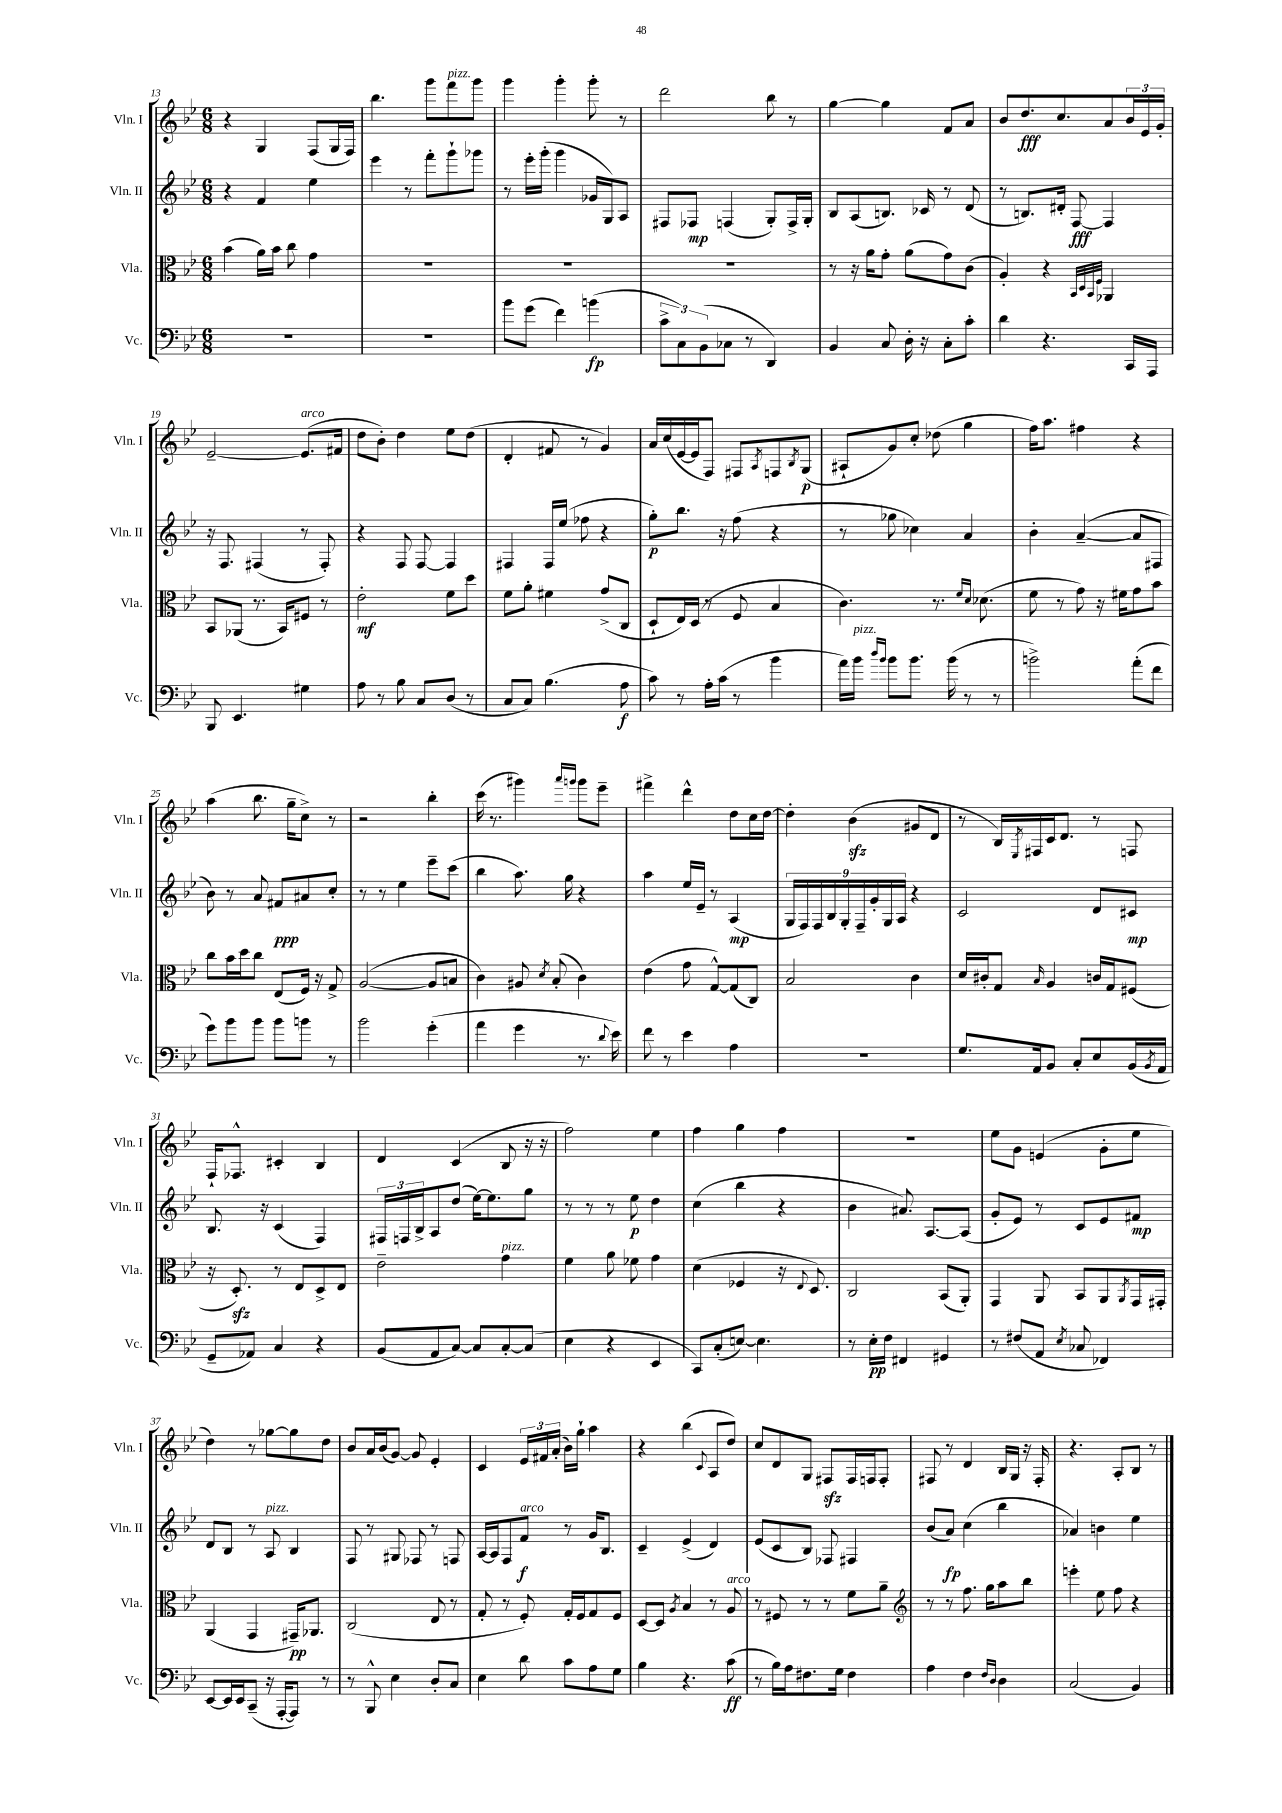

**kern	**dynam	**kern	**dynam	**kern	**dynam	**kern	**dynam
*part4	*part4	*part3	*part3	*part2	*part2	*part1	*part1
*staff4	*staff4	*staff3	*staff3	*staff2	*staff2	*staff1	*staff1
*I"Vc.	*	*I"Vla.	*	*I"Vln. II	*	*I"Vln. I	*
*I'Vc.	*	*I'Vla.	*	*I'Vln. II	*	*I'Vln. I	*
*clefF4	*	*clefC3	*	*clefG2	*	*clefG2	*
*k[b-e-]	*	*k[b-e-]	*	*k[b-e-]	*	*k[b-e-]	*
*M6/8	*	*M6/8	*	*M6/8	*	*M6/8	*
=13	=13	=13	=13	=13	=13	=13	=13
2.r	.	(4b-\	.	4r	.	4r	.
.	.	16a\LL)	.	4f/	.	4G/	.
.	.	16b-\JJ	.	.	.	.	.
.	.	8cc\	.	.	.	.	.
.	.	4g\	.	4ee-\	.	(8F/L	.
.	.	.	.	.	.	16G/L	.
.	.	.	.	.	.	16F/JJ)	.
=14	=14	=14	=14	=14	=14	=14	=14
2.r	.	2.r	.	4eee-\	.	4.bb-\	.
.	.	.	.	8r	.	.	.
.	.	.	.	8fff'\L	.	8ggg\L	.
!	!	!	!	!	!	!LO:TX:a:i:t=pizz.	!
.	.	.	.	8ggg`\	.	8fff\	.
.	.	.	.	8ggg-X\J	.	8ggg\J	.
=15	=15	=15	=15	=15	=15	=15	=15
8b-\L	.	2.r	.	8r	.	4ggg\	.
(8g\J	.	.	.	16eee-'\LL	.	.	.
.	.	.	.	(16ggg'\JJ	.	.	.
4f\)	.	.	.	4ggg\	.	4ggg'\	.
(4bn\	fp	.	.	16g-X/LL	.	8ggg'\	.
.	.	.	.	16G/J)	.	.	.
.	.	.	.	8A/J	.	8r	.
=16	=16	=16	=16	=16	=16	=16	=16
12c^\L	.	2.r	.	8F#X/L	.	2ddd\	.
12C\)	.	.	.	.	.	.	.
.	.	.	.	8F-X/J	mp	.	.
(12BB-\	.	.	.	.	.	.	.
8C-X\J	.	.	.	(4Fn/	.	.	.
8r	.	.	.	.	.	.	.
4DD/)	.	.	.	8G'/L)	.	8bb-\	.
.	.	.	.	16F^/L	.	8r	.
.	.	.	.	16G'/JJ	.	.	.
=17	=17	=17	=17	=17	=17	=17	=17
4BB-/	.	8r	.	8B-/L	.	[4gg\	.
.	.	16r	.	(8A/	.	.	.
.	.	16a\KL	.	.	.	.	.
8C/	.	8g'\J	.	8.Bn/J)	.	4gg\]	.
16D'\	.	(8a\L	.	.	.	.	.
16r	.	.	.	16c-X/	.	.	.
8C'\L	.	8g\)	.	8r	.	8f/L	.
8c'\J	.	(8c\J	.	(8d/	.	8a/J	.
=18	=18	=18	=18	=18	=18	=18	=18
4d\	.	4A'/)	.	8r	.	8b-/L	.
.	.	.	.	8.Bn/L)	.	8.dd/	fff
4.r	.	4r	.	.	.	.	.
.	.	.	.	16d#X'/Jk	.	8.cc/	.
.	.	.	.	[8F/	fff	.	.
.	.	32qqBB-/LLL	.	.	.	.	.
.	.	32qqD/	.	.	.	.	.
.	.	32qqBB-/	.	.	.	.	.
.	.	32qqF/JJJ	.	.	.	.	.
.	.	4AA-X/	.	4F/]	.	8a/	.
16CC/LL	.	.	.	.	.	24b-/L	.
.	.	.	.	.	.	24e-/	.
16AAA/JJ	.	.	.	.	.	.	.
.	.	.	.	.	.	24g'/JJ	.
!!LO:LB:g=z
=19	=19	=19	=19	=19	=19	=19	=19
8BBB-/	.	8BB-/L	.	16r	.	[2e-~/	.
.	.	.	.	8.F/	.	.	.
4.EE-/	.	(8AA-X/J	.	.	.	.	.
.	.	8.r	.	(4F#X/	.	.	.
.	.	16BB-/KL)	.	.	.	.	.
!	!	!	!	!	!	!LO:TX:a:i:t=arco	!
4G#X\	.	8F#X/J	.	8r	.	(8.e-/L]	.
.	.	8r	.	8F#'/)	.	.	.
.	.	.	.	.	.	16f#X/Jk	.
=20	=20	=20	=20	=20	=20	=20	=20
8A\	.	2e-'\	mf	4r	.	8dd\L	.
8r	.	.	.	.	.	8b-'\J)	.
8B-\	.	.	.	8F/	.	4dd\	.
8C/L	.	.	.	[8F/	.	.	.
(8D/J	.	8f\L	.	4F/]	.	8ee-\L	.
8r	.	8dd\J	.	.	.	(8dd\J	.
=21	=21	=21	=21	=21	=21	=21	=21
8C/L	.	8f\L	.	4F#X/	.	4d'/	.
8C/J)	.	8a'\J	.	.	.	.	.
(4.B-\	.	4f#X\	.	16F#/LL	.	8f#X/	.
.	.	.	.	(16ee-/JJ	.	.	.
.	.	.	.	8ff-X\	.	8r	.
.	.	(8g^/L	.	4r	.	4g/)	.
8A\	f	8C/J	.	.	.	.	.
=22	=22	=22	=22	=22	=22	=22	=22
8c\)	.	8D`/L	.	8gg'\L)	p	16a/LL	.
.	.	.	.	.	.	(16cc/	.
8r	.	16E-/L)	.	8.bb-\J	.	[16e-/	.
.	.	(16D/JJ	.	.	.	16e-/J]	.
16A'\LL	.	8r	.	.	.	8F/J)	.
(16c\JJ	.	.	.	16r	.	.	.
8r	.	8F/	.	(8ff\	.	8F#X/L	.
.	.	.	.	.	.	8qA/	.
4b-\	.	4B-/	.	4r	.	8Fn/	.
.	.	.	.	.	.	8qB-/	.
.	.	.	.	.	.	(8G/J	p
=23	=23	=23	=23	=23	=23	=23	=23
16a\LL)	.	4.c\)	.	8r	.	8A#X`/L	.
!LO:TX:a:i:t=pizz.	!	!	!	!	!	!	!
16b-\JJ	.	.	.	.	.	.	.
16qqdd/LL	.	.	.	.	.	.	.
16qqb-/JJ	.	.	.	.	.	.	.
8b-\L	.	.	.	8gg-X\	.	8g/)	.
8.b-\J	.	.	.	4cc-X\)	.	8cc'/J	.
.	.	8.r	.	.	.	(8dd-X\	.
(16b-\	.	.	.	.	.	.	.
8r	.	.	.	4a/	.	4gg\	.
.	.	16qqf/LL	.	.	.	.	.
.	.	16qqd/JJ	.	.	.	.	.
.	.	(8.d-X\	.	.	.	.	.
8r	.	.	.	.	.	.	.
=24	=24	=24	=24	=24	=24	=24	=24
2bn^\)	.	8f\	.	4b-'\	.	16ff\KL)	.
.	.	.	.	.	.	8.aa\J	.
.	.	8r	.	.	.	.	.
.	.	8g\)	.	([4a~/	.	4ff#X\	.
.	.	16r	.	.	.	.	.
.	.	16f#X\KL	.	.	.	.	.
(8a'\L	.	8g\	.	8a/L]	.	4r	.
8f\J	.	8b-\J	.	8F#X/J	.	.	.
!!LO:LB:g=z
=25	=25	=25	=25	=25	=25	=25	=25
8g\L)	.	8cc\L	.	8b-\)	.	(4aa\	.
8b-\	.	16b-\L	.	8r	.	.	.
.	.	16dd\J	.	.	.	.	.
8b-\J	.	8cc\J	.	8a/	.	8.bb-\	.
8b-\L	.	(8E-/L	.	8f#X/L	ppp	.	.
.	.	.	.	.	.	16gg~\KL	.
8bn\J	.	16F/Jk)	.	8a#X/	.	8cc^\J)	.
.	.	16r	.	.	.	.	.
8r	.	8G^/	.	8cc'/J	.	8r	.
=26	=26	=26	=26	=26	=26	=26	=26
2b-\	.	([2A/	.	8r	.	2r	.
.	.	.	.	8r	.	.	.
.	.	.	.	4ee-\	.	.	.
(4g'\	.	8A/L]	.	8eee-~\L	.	4bb-'\	.
.	.	8Bn/J	.	(8ccc\J	.	.	.
=27	=27	=27	=27	=27	=27	=27	=27
4a\	.	4c\)	.	4bb-\	.	(16ccc\	.
.	.	.	.	.	.	8.r	.
4g\	.	8A#X/	.	8.aa\)	.	4ggg#X\)	.
.	.	8qd/	.	.	.	.	.
.	.	(8B-'/	.	.	.	.	.
.	.	.	.	16gg\	.	.	.
.	.	.	.	.	.	16qqaaa/LL	.
.	.	.	.	.	.	16qqgggn/JJ	.
8.r	.	4c\)	.	4r	.	8ggg\L	.
.	.	.	.	.	.	8eee-~\J	.
8qqd/	.	.	.	.	.	.	.
16e-\)	.	.	.	.	.	.	.
=28	=28	=28	=28	=28	=28	=28	=28
8f\	.	(4e-\	.	4aa\	.	4fff#X^\	.
8r	.	.	.	.	.	.	.
4e-\	.	8g\	.	16ee-/LL	.	4ddd^^\	.
.	.	.	.	16e-~/JJ	.	.	.
.	.	[8G^^/L)	.	8r	.	.	.
4A\	.	(8G/]	.	(4A/	mp	8dd\L	.
.	.	8C/J)	.	.	.	16cc\L	.
.	.	.	.	.	.	[16dd\JJ	.
=29	=29	=29	=29	=29	=29	=29	=29
2.r	.	2B-/	.	18G/LL	.	4dd'\]	.
.	.	.	.	18F/)	.	.	.
.	.	.	.	18F/	.	.	.
.	.	.	.	18B-/	.	.	.
.	.	.	.	18G'/	.	.	.
.	.	.	.	.	.	(4b-zz\	.
.	.	.	.	18F~/	.	.	.
.	.	.	.	18g'/	.	.	.
.	.	.	.	18G/	.	.	.
.	.	.	.	18A/JJ	.	.	.
.	.	4c\	.	4r	.	8g#X/L	.
.	.	.	.	.	.	8d/J	.
=30	=30	=30	=30	=30	=30	=30	=30
8.G/L	.	16d/LL	.	2c/	.	8r	.
.	.	16c#X'/J	.	.	.	.	.
.	.	8G/J	.	.	.	16B-/LL)	.
.	.	.	.	.	.	8qE-/	.
16AA/k	.	.	.	.	.	16F#X/	.
.	.	16qqB-/	.	.	.	.	.
8BB-/J	.	4A/	.	.	.	16c/J	.
.	.	.	.	.	.	8.d/J	.
8C'/L	.	.	.	.	.	.	.
8E-/	.	16cn/LL	.	8d/L	.	8r	.
.	.	16G/J	.	.	.	.	.
(16BB-/L	.	(8F#X/J	.	8c#X/J	mp	8Fn/	.
8qBB-/	.	.	.	.	.	.	.
16AA/JJ	.	.	.	.	.	.	.
!!LO:LB:g=z
=31	=31	=31	=31	=31	=31	=31	=31
8GG~/L	.	16r	.	8.B-/	.	16F`/KL	.
.	.	8.Dzz'/)	.	.	.	8.F-X^^/J	.
8AA-X/J)	.	.	.	.	.	.	.
.	.	.	.	16r	.	.	.
4C/	.	8r	.	(4c/	.	4c#X'/	.
.	.	8E-/L	.	.	.	.	.
4r	.	8D^/	.	4F/)	.	4B-/	.
.	.	8E-/J	.	.	.	.	.
=32	=32	=32	=32	=32	=32	=32	=32
(8BB-/L	.	2e-~\	.	24F#X/LL	.	4d/	.
.	.	.	.	24Fn/	.	.	.
.	.	.	.	24B-^/J	.	.	.
8AA/	.	.	.	8A/	.	.	.
[8C/J)	.	.	.	(8dd/J	.	(4c/	.
8C/L]	.	.	.	[16ee-\KL)	.	.	.
.	.	.	.	8.ee-\]	.	.	.
!	!	!LO:TX:a:i:t=pizz.	!	!	!	!	!
[8C'/	.	4g\	.	.	.	8B-/	.
(8C/J]	.	.	.	8gg\J	.	16r	.
.	.	.	.	.	.	16r	.
=33	=33	=33	=33	=33	=33	=33	=33
4E-\	.	4f\	.	8r	.	2ff\)	.
.	.	.	.	8r	.	.	.
4r	.	8a\	.	8r	.	.	.
.	.	8f-X\	.	8ee-\	p	.	.
4EE-/	.	4g\	.	4dd\	.	4ee-\	.
=34	=34	=34	=34	=34	=34	=34	=34
8CC/L)	.	(4d\	.	(4cc\	.	4ff\	.
(8C'/	.	.	.	.	.	.	.
[8En/J)	.	4F-X/	.	4bb-\	.	4gg\	.
4.E\]	.	.	.	.	.	.	.
.	.	16r	.	4r	.	4ff\	.
.	.	8qqE-/	.	.	.	.	.
.	.	8.D/)	.	.	.	.	.
=35	=35	=35	=35	=35	=35	=35	=35
8r	.	2C/	.	4b-\	.	2.r	.
16E-'\LL	pp	.	.	.	.	.	.
16F\JJ	.	.	.	.	.	.	.
4FF#X/	.	.	.	8.a#X/)	.	.	.
.	.	.	.	[8.A/L	.	.	.
4GG#X/	.	(8BB-/L	.	.	.	.	.
.	.	8AA'/J)	.	(8A/J]	.	.	.
=36	=36	=36	=36	=36	=36	=36	=36
8r	.	4GG/	.	8g'/L	.	8ee-\L	.
(8F#X/L	.	.	.	8e-/J)	.	8g\J	.
8AA/J	.	8AA/	.	8r	.	(4en/	.
8qE-/	.	.	.	.	.	.	.
8C-X/	.	8BB-/L	.	8c/L	.	.	.
4FF-X/)	.	8AA/	.	8e-/	.	8g'\L	.
.	.	8qAA/	.	.	.	.	.
.	.	16GG/L	.	8f#X/J	mp	8ee-\J	.
.	.	16GG#X'/JJ	.	.	.	.	.
!!LO:LB:g=z
=37	=37	=37	=37	=37	=37	=37	=37
[8EE-/L	.	(4AA/	.	8d/L	.	4dd\)	.
16EE-/L]	.	.	.	8B-/J	.	.	.
16EE-/J	.	.	.	.	.	.	.
(8CC~/J	.	4GG/	.	8r	.	8r	.
!	!	!	!	!LO:TX:a:i:t=pizz.	!	!	!
16r	.	.	.	8A/	.	[8gg-X\L	.
[16AAA'/KL	.	.	.	.	.	.	.
8AAA/J])	.	16GG#X~/KL)	pp	4B-/	.	8gg-\]	.
.	.	8.AA-X/J	.	.	.	.	.
8r	.	.	.	.	.	8dd\J	.
=38	=38	=38	=38	=38	=38	=38	=38
8r	.	(2C/	.	8F/	.	8b-/L	.
8BBB-^^/	.	.	.	8r	.	16a/L	.
.	.	.	.	.	.	(16b-/J	.
4E-\	.	.	.	8G#X/	.	[8g/J)	.
.	.	.	.	8F-X/	.	8g/]	.
8D'/L	.	8E-/	.	8r	.	4e-'/	.
8C/J	.	8r	.	8Fn/	.	.	.
=39	=39	=39	=39	=39	=39	=39	=39
4E-\	.	8G'/	.	[16A/LL	.	4c/	.
.	.	.	.	16A/J]	.	.	.
.	.	8r	.	8F/	.	.	.
!	!	!	!	!LO:TX:a:i:t=arco	!	!	!
8d\	.	8F'/)	.	8f/J	f	24e-/LL	.
.	.	.	.	.	.	24f#X/	.
.	.	.	.	.	.	(24a'/JJ	.
8c\L	.	16G'/LL	.	8r	.	16b-\LL)	.
.	.	16F/J	.	.	.	16gg`\JJ	.
8A\	.	8G/	.	16g/KL	.	4aa\	.
.	.	.	.	8.B-/J	.	.	.
8G\J	.	8F/J	.	.	.	.	.
=40	=40	=40	=40	=40	=40	=40	=40
4B-\	.	[8D/L	.	4c~/	.	4r	.
.	.	8D/J]	.	.	.	.	.
.	.	8qA/	.	.	.	.	.
4.r	.	4B-/	.	(4e-^/	.	(4bb-\	.
.	.	.	.	.	.	8qqc/	.
.	.	8r	.	4d/)	.	8A/L	.
!	!	!LO:TX:a:i:t=arco	!	!	!	!	!
(8c\	ff	8A/	.	.	.	8dd/J)	.
=41	=41	=41	=41	=41	=41	=41	=41
8r	.	8r	.	(8e-/L	.	8cc/L	.
16B-\LL)	.	8F#X/	.	8c/	.	8d/	.
16A\J	.	.	.	.	.	.	.
8.F#X\	.	8r	.	8B-/J)	.	8G/J	.
.	.	8r	.	8F-X/	.	8F#Xzz/L	.
16G\Jk	.	.	.	.	.	.	.
4F#\	.	8f\L	.	4F#X/	.	16F#/L	.
.	.	.	.	.	.	16Fn/J	.
.	.	8a~\J	.	.	.	8F'/J	.
=42	=42	=42	=42	=42	=42	=42	=42
*	*	*clefG2	*	*	*	*	*
4A\	.	8r	.	(8b-/L	.	8F#X/	.
.	.	8r	.	8a/J)	fp	8r	.
4F\	.	8.ff\	.	(4cc\	.	4d/	.
.	.	16gg\KL	.	.	.	.	.
16qqF/LL	.	.	.	.	.	.	.
16qqD/JJ	.	.	.	.	.	.	.
4D\	.	8aa\	.	4bb-\	.	16B-/LL	.
.	.	.	.	.	.	16G/JJ	.
.	.	8bb-\J	.	.	.	16r	.
.	.	.	.	.	.	16F#'/	.
=43	=43	=43	=43	=43	=43	=43	=43
(2C/	.	4eeen'\	.	4a-X/)	.	4.r	.
.	.	8ee-\	.	4bn\	.	.	.
.	.	8ff\	.	.	.	8A'/L	.
4BB-/)	.	4r	.	4ee-\	.	8B-/J	.
.	.	.	.	.	.	8r	.
==	==	==	==	==	==	==	==
*-	*-	*-	*-	*-	*-	*-	*-
